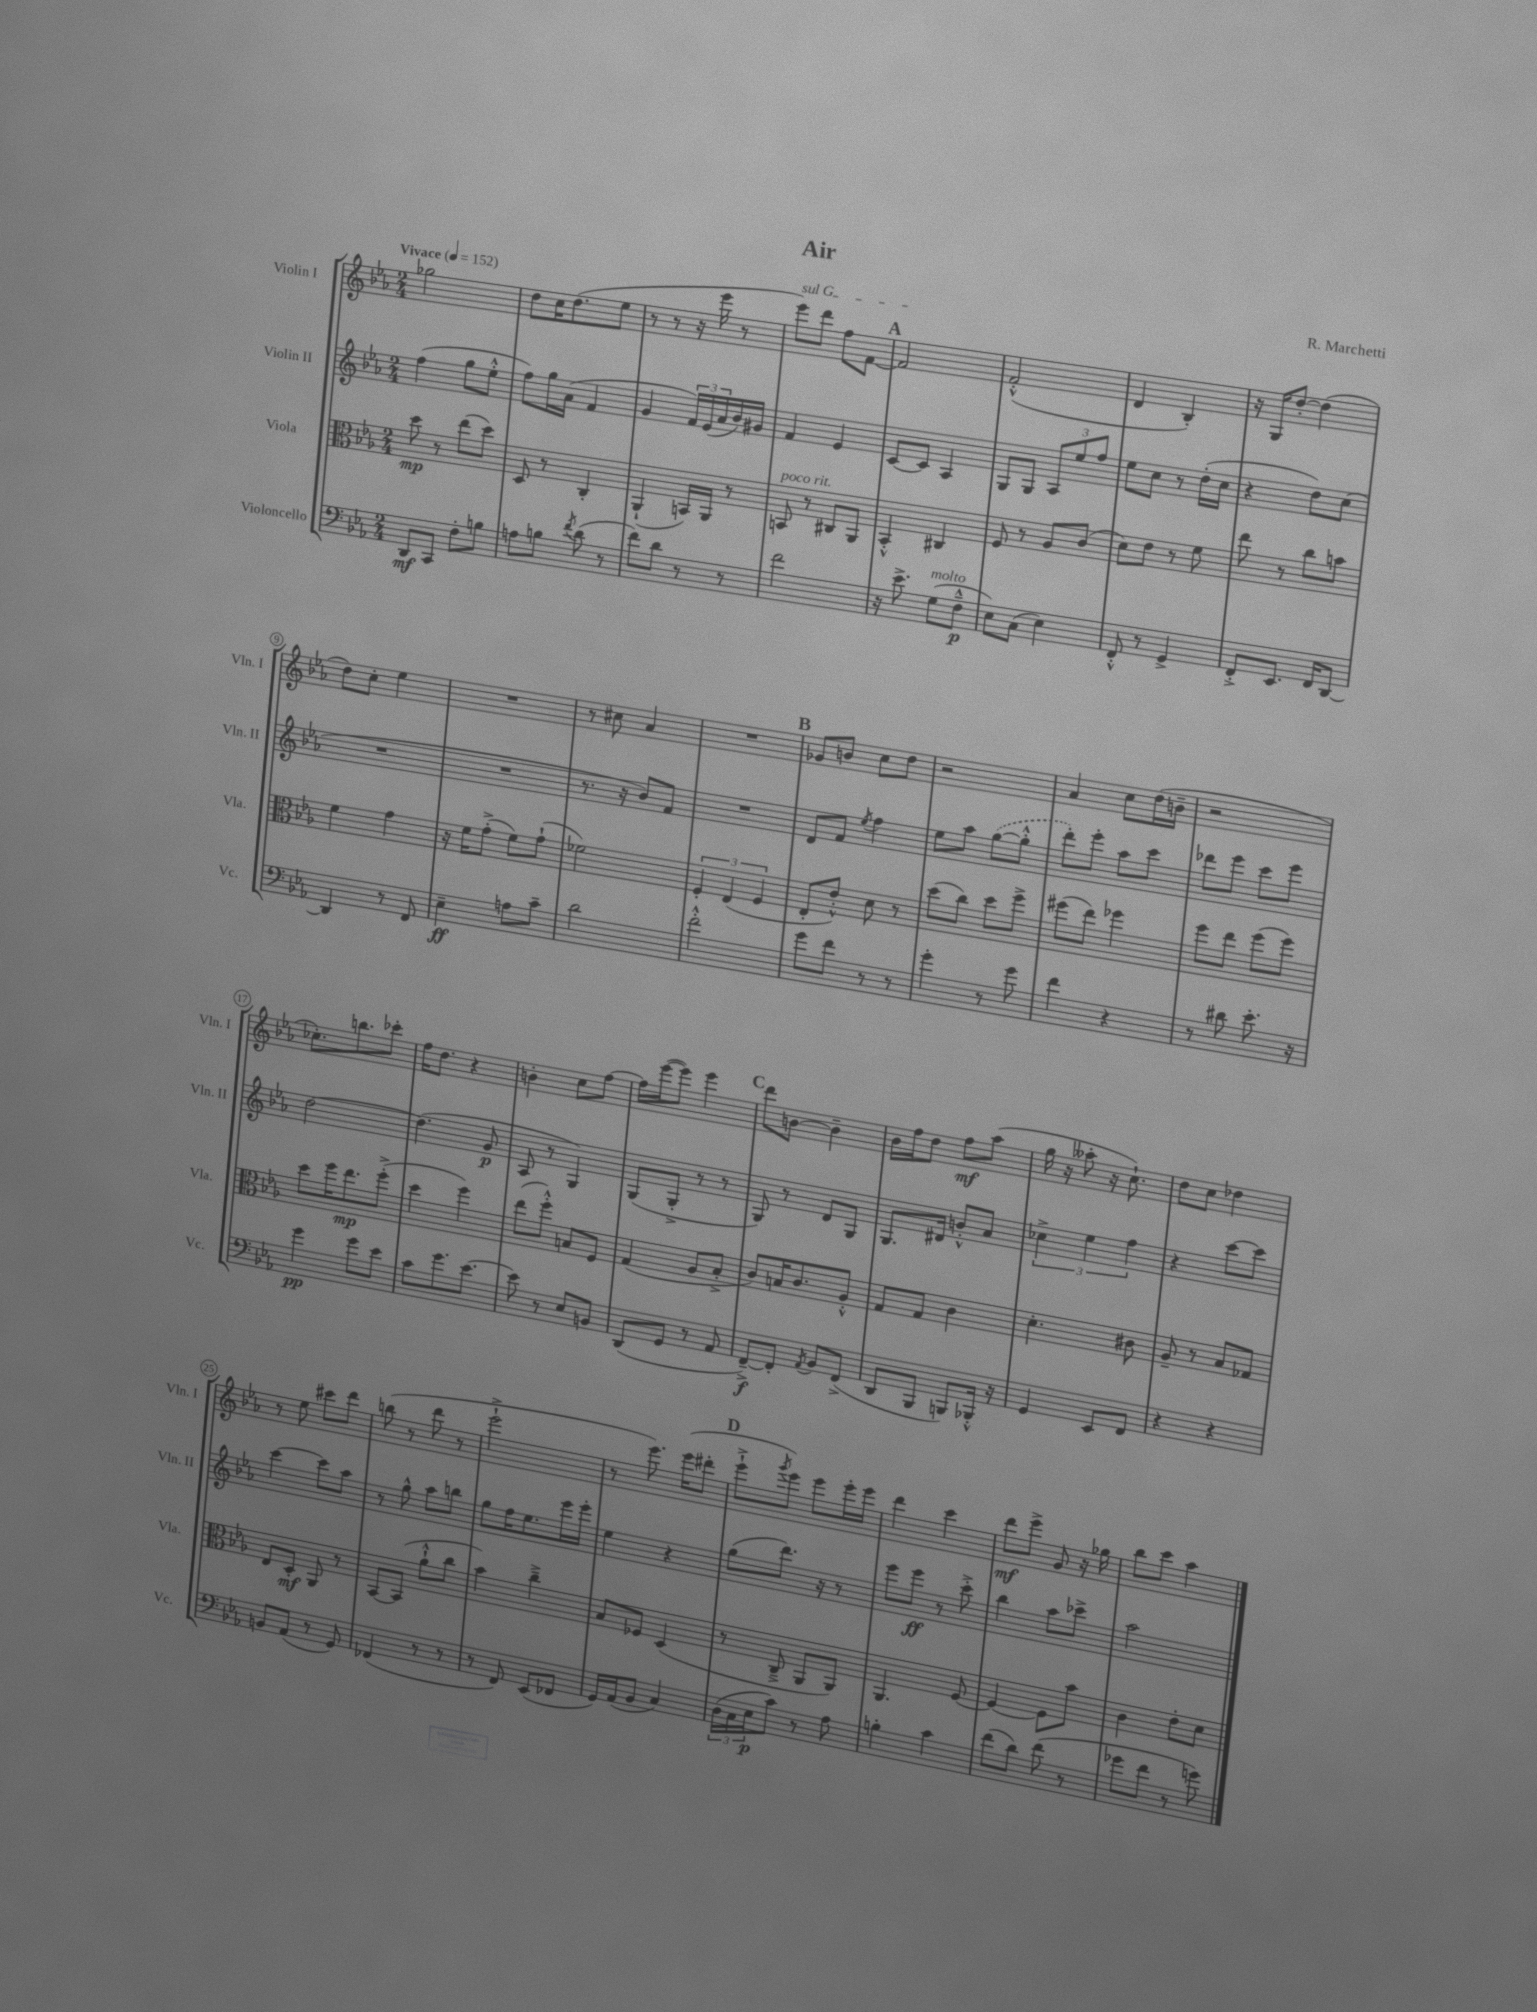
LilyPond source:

\header { title = "Air" composer = "R. Marchetti" }
<<
\new StaffGroup <<
\new Staff = "s0" \with { instrumentName = "Violin I" shortInstrumentName = "Vln. I" } {
    \clef treble \key ees \major \numericTimeSignature \time 2/4 \tempo "Vivace" 4 = 152
    ges''2 |
    d''8 c''16 d''8.( ees''8 |
    r8 r8 r16 ees'''16 r8 |
    \once \override TextSpanner.bound-details.left.text = \markup { \italic "sul G" } ees'''8\startTextSpan) d'''8 f''8 f'8~ |
    \mark \markup { \bold "A" } f'2\stopTextSpan |
    f'2-.-^( |
    d'4 bes4-.) |
    r16 g16 d''8~-. d''4( |
    d''8) c''8-. ees''4 |
    R2 |
    r8 cis''8 aes'4 |
    R2 |
    \mark \markup { \bold "B" } ges'8 b'8 c''8 d''8 |
    r2 |
    aes'4 c''8 d''16( b'16-- |
    r2 |
    ces''8.-.) b''8. ces'''8-. |
    f''16 d''8. r4 |
    b'4-. c''8 f''8~ |
    f''16 ees'''16~( ees'''8) ees'''4 |
    \mark \markup { \bold "C" } d'''8 b'8~ b'4-- |
    bes'16 f''16 d''8 f''8\mf aes''8( |
    g''16 r16 aeses''8-. r16 c''8.-!) |
    d''8 c''8 des''4 |
    r8 ees''8 cis'''8 d'''8 |
    b''8( r8 d'''8 r8 |
    ees'''2-!-> |
    r8 ees'''8.) ees'''16( dis'''8-. |
    \mark \markup { \bold "D" } ees'''8-!-> \acciaccatura { g'''8 } ees'''8) ees'''8 ees'''16-. ees'''16 |
    d'''4 c'''4 |
    d'''8\mf ees'''8-> g'8 r16 ges''16 |
    bes''8 c'''8 aes''4 \bar "|." |
}
\new Staff = "s1" \with { instrumentName = "Violin II" shortInstrumentName = "Vln. II" } {
    \clef treble \key ees \major \numericTimeSignature \time 2/4
    f''4( g''8 ees''8-.-^ |
    f''8) g''16 aes'16( f'4 |
    g'4 \tuplet 3/2 { f'16) ees'16( aes'16 } bes'16) gis'16 |
    f'4 ees'4 |
    \mark \markup { \bold "A" } c'8~ c'8 aes4 |
    g8 g8 \tuplet 3/2 { aes8 ees''8 f''8 } |
    ees''8 c''8 r8 d''16-.( c''16 |
    r4 d''8) c''8( |
    R2 |
    R2 |
    r8. r16 bes'8) f'8 |
    R2 |
    \mark \markup { \bold "B" } d'8 f'8 \acciaccatura { ees''8 } f''4 |
    ees''8 aes''8 \once \slurDashed g''8~( g''8-.-^ |
    d'''8-.) ees'''8-. aes''8 c'''8 |
    des'''8 ees'''8 c'''8 ees'''8 |
    d''2~ |
    d''4.( g'8\p |
    aes8 r8 g4) |
    g8( g8-.-> r8 r8 |
    \mark \markup { \bold "C" } g8) r8 d'8 g8 |
    g8. dis'16 b'8-.-^ aes'8 |
    \tuplet 3/2 { ces''4-> ees''4 f''4 } |
    r4 c'''8~ c'''8 |
    c'''4~ c'''8 aes''8 |
    r8 g''8-^ aes''8 b''8 |
    g''8 f''16 ees''8. ees'''16 ees'''16-. |
    ees''4 r4 |
    \mark \markup { \bold "D" } g''8( d'''8.) r16 r8 |
    ees'''8 ees'''8\ff r8 c'''8-.-> |
    bes''4 aes''8 ces'''8-> |
    aes''2 \bar "|." |
}
\new Staff = "s2" \with { instrumentName = "Viola" shortInstrumentName = "Vla." } {
    \clef alto \key ees \major \numericTimeSignature \time 2/4
    d''8\mp r8 ees''8( d''8) |
    d8 r8 c4-. |
    aes,4-!( b,16) aes,16 r8 |
    b,8^\markup { \italic "poco rit." } r8 cis8 aes,8 |
    \mark \markup { \bold "A" } bes,4-.-^ cis4 |
    f8 r8 aes8 c'8( |
    d'8) ees'8 r8 f'8 |
    ees''8 r8 c''8 b'8 |
    f'4 g'4 |
    r16 f'16 g'8-.->( f'8) g'8-!( |
    fes'2) |
    \tuplet 3/2 { f4-. ees4( f4 } |
    \mark \markup { \bold "B" } ees8-. ees'8-.-^) d'8 r8 |
    d''8( c''8) d''8 f''8-> |
    fis''8( ees''8) fes''4 |
    f''8 ees''8 f''8( f''8) |
    d''8 f''16 ees''8.\mp f''8-.->( |
    d''4 f''4) |
    ees''8( f''8-.-^) b8 f8 |
    g4( aes8 bes8-.-> |
    \mark \markup { \bold "C" } c'8) b16 c'8. aes8-.-^ |
    g8 g8 c'4 |
    d'4.-. cis'8 |
    aes8-- r8 bes8 ges8 |
    ees8 d8-.\mf aes,8 r8 |
    bes,8~ bes,8( aes'8-!-^ c''8 |
    bes'4) c''4---> |
    bes8 fes8 d4( |
    \mark \markup { \bold "D" } r8 c8---> aes,8 aes,8) |
    aes,4. f8~ |
    f4~ f8 bes'8 |
    c'4 ees'8-. d'8 \bar "|." |
}
\new Staff = "s3" \with { instrumentName = "Violoncello" shortInstrumentName = "Vc." } {
    \clef bass \key ees \major \numericTimeSignature \time 2/4
    d,8\mf c,8 f8-. b8 |
    a8 b8 \acciaccatura { f'8 } d'8( r8 |
    f'8) d'8 r8 r8 |
    f'2 |
    \mark \markup { \bold "A" } r16 ees'8.-> g8^\markup { \italic "molto" }( f8---^\p |
    ees8) c8( ees4) |
    f,8-.-^ r8 g,4-> |
    f,8-.-> ees,8. f,16 d,8~ |
    d,4 r8 f,8 |
    ees4--\ff a8 c'8-- |
    d'2 |
    f'2-.-^ |
    \mark \markup { \bold "B" } g'8 f'8 r8 r8 |
    g'4-. r8 g'8 |
    f'4 r4 |
    r8 dis'8 ees'8.-. r16 |
    g'4\pp g'8 ees'8 |
    c'8 g'8. ees'8.~ |
    ees'8 r8 ees8 b,8 |
    d,8( g,8 r8 aes,8 |
    \mark \markup { \bold "C" } f,8~--->\f) f,8-. \acciaccatura { aes,8 } bes,8 f,8->( |
    d,8 bes,,8 b,,8) bes,,16-.-^ r16 |
    g,4 ees,8 f,8 |
    r4 r4 |
    b,8 aes,8( r8 g,8) |
    fes,4( r8 r8 |
    r8 f,8) ees,8( fes,8 |
    g,16) aes,16( bes,8 c4) |
    \mark \markup { \bold "D" } \tuplet 3/2 { d16( c16 ees16\p } c'8) r8 aes8 |
    b4-. c'4 |
    f'8( d'8) f'8( r8 |
    ges'8 f'8 r8 g'8) \bar "|." |
}
>>
>>
\layout { \context { \Score \override BarNumber.stencil = #(make-stencil-circler 0.1 0.3 ly:text-interface::print) } }
